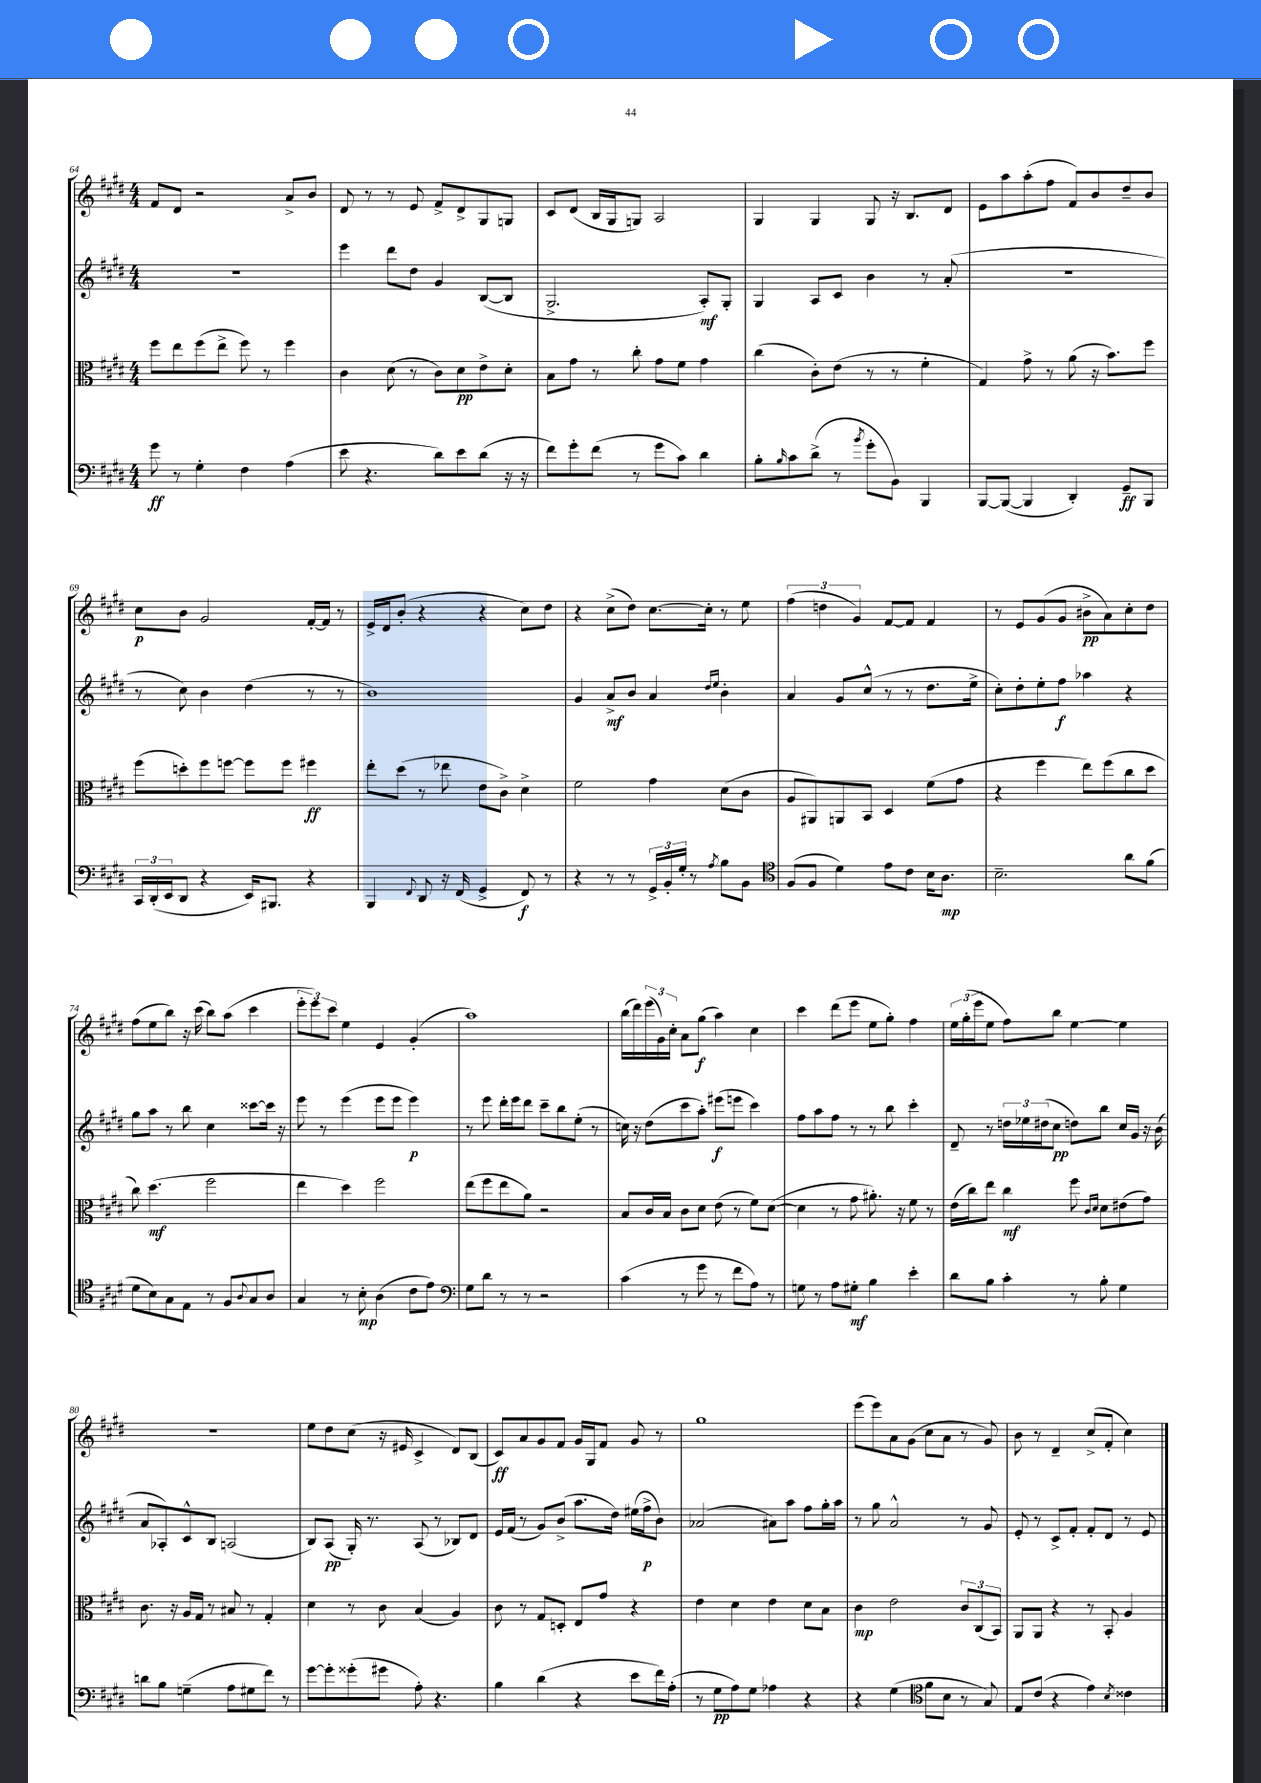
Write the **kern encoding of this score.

**kern	**dynam	**kern	**dynam	**kern	**dynam	**kern	**dynam
*part4	*part4	*part3	*part3	*part2	*part2	*part1	*part1
*staff4	*staff4	*staff3	*staff3	*staff2	*staff2	*staff1	*staff1
*clefF4	*	*clefC3	*	*clefG2	*	*clefG2	*
*k[f#c#g#d#]	*	*k[f#c#g#d#]	*	*k[f#c#g#d#]	*	*k[f#c#g#d#]	*
*M4/4	*	*M4/4	*	*M4/4	*	*M4/4	*
=64	=64	=64	=64	=64	=64	=64	=64
8g#\	ff	8ff#\L	.	1r	.	8f#/L	.
8r	.	8ee\	.	.	.	8d#/J	.
4G#'\	.	(8ff#\	.	.	.	2r	.
.	.	8ee^\J	.	.	.	.	.
4F#\	.	8ff#\)	.	.	.	.	.
.	.	8r	.	.	.	.	.
(4A\	.	4ff#\	.	.	.	8a^/L	.
.	.	.	.	.	.	8b/J	.
=65	=65	=65	=65	=65	=65	=65	=65
8e\	.	4c#\	.	4eee\	.	8d#/	.
4.r	.	.	.	.	.	8r	.
.	.	(8d#\	.	8ddd#\L	.	8r	.
.	.	8r	.	8dd#\J	.	8e/	.
8d#\L)	.	8c#\L)	.	4g#/	.	8f#^/L	.
8e\	.	8d#\	pp	.	.	8d#^/	.
(8d#\J	.	8e^\	.	([8B/L	.	8G#/	.
16r	.	8d#'\J	.	8B/J]	.	8Gn/J	.
16r	.	.	.	.	.	.	.
=66	=66	=66	=66	=66	=66	=66	=66
8f#\L)	.	8B\L	.	2.G#^/	.	8c#/L	.
8g#'\	.	8g#\J	.	.	.	(8d#/J	.
(8f#\J	.	8r	.	.	.	16B/LL	.
.	.	.	.	.	.	16G#/J	.
8r	.	8cc#'\	.	.	.	8Gn/J)	.
8g#\L	.	8g#\L	.	.	.	2A/	.
8c#\J)	.	8f#\J	.	.	.	.	.
4d#\	.	4g#\	.	8A'/L)	mf	.	.
.	.	.	.	8G#'/J	.	.	.
=67	=67	=67	=67	=67	=67	=67	=67
8B'\L	.	(4cc#\	.	4G#/	.	4G#/	.
16qqB/	.	.	.	.	.	.	.
8c#\	.	.	.	.	.	.	.
(8d#^\J	.	8c#'\L)	.	8A/L	.	4G#/	.
8r	.	(8e\J	.	8c#/J	.	.	.
8qb/	.	.	.	.	.	.	.
8g#'\L	.	8r	.	4b\	.	8G#/	.
8BB\J)	.	8r	.	.	.	16r	.
.	.	.	.	.	.	8.B/L	.
4BBB/	.	4f#'\	.	8r	.	.	.
.	.	.	.	(8a'/	.	8d#/J	.
=68	=68	=68	=68	=68	=68	=68	=68
[8BBB/L	.	4G#/)	.	1r	.	8e\L	.
(8BBB/J_	.	.	.	.	.	8aa\	.
4BBB/]	.	8g#^\	.	.	.	(8aa'\	.
.	.	8r	.	.	.	8ff#\J	.
4DD#'/)	.	(8a\	.	.	.	8f#/L)	.
.	.	16r	.	.	.	8b/	.
.	.	8.b\L)	.	.	.	.	.
8GG#~/L	ff	.	.	.	.	8dd#~/	.
8BBB/J	.	8ff#\J	.	.	.	8b/J	.
!!LO:LB:g=z
=69	=69	=69	=69	=69	=69	=69	=69
24CC#/LL	.	(8ff#\L	.	8r	.	8cc#\L	p
(24DD#'/	.	.	.	.	.	.	.
24EE/J	.	.	.	.	.	.	.
8DD#/J	.	8ddn'\)	.	8cc#\)	.	8b\J	.
4r	.	8ff#\	.	4b\	.	2g#/	.
.	.	[8ffn\J	.	.	.	.	.
16EE/KL)	.	8ff\L]	.	(4dd#\	.	.	.
8.BBB#X/J	.	.	.	.	.	.	.
.	.	8ff\J	.	.	.	.	.
4r	.	4ff#X\	ff	8r	.	[16f#'/LL	.
.	.	.	.	.	.	16f#/JJ]	.
.	.	.	.	8r	.	8r	.
=70	=70	=70	=70	=70	=70	=70	=70
4BBB/	.	8ee'\L	.	1b)	.	16e^/LL	.
.	.	.	.	.	.	16d#/J	.
.	.	(8dd#\J	.	.	.	(8b'/J	.
8qqFF#/	.	.	.	.	.	.	.
8DD#/	.	8r	.	.	.	4r	.
16r	.	8ee-X\	.	.	.	.	.
(16FF#/	.	.	.	.	.	.	.
4GG#^/	.	8e\L	.	.	.	4r	.
.	.	8c#^\J)	.	.	.	.	.
8FF#/)	f	4d#^\	.	.	.	8cc#\L)	.
8r	.	.	.	.	.	8dd#\J	.
=71	=71	=71	=71	=71	=71	=71	=71
4r	.	2f#\	.	4g#/	.	4r	.
8r	.	.	.	8a^/L	mf	(8cc#^\L	.
8r	.	.	.	8b/J	.	8dd#\J)	.
24GG#^/LL	.	4g#\	.	4a/	.	[8.cc#\L	.
24BB'/	.	.	.	.	.	.	.
24G#'/JJ	.	.	.	.	.	.	.
8r	.	.	.	.	.	.	.
.	.	.	.	.	.	16cc#'\Jk]	.
.	.	.	.	16qqdd#/LL	.	.	.
8qA/	.	.	.	16qqee/JJ	.	.	.
8B\L	.	(8d#\L	.	4b'\	.	8r	.
8BB\J	.	8c#\J	.	.	.	8ee\	.
=72	=72	=72	=72	=72	=72	=72	=72
*clefC4	*	*	*	*	*	*	*
(8F#/L	.	8A/L	.	4a/	.	(6ff#\	.
8F#/J	.	8AA#X/)	.	.	.	.	.
.	.	.	.	.	.	6ddn\	.
4d#\)	.	8AAn/	.	8g#/L	.	.	.
.	.	.	.	.	.	6g#/)	.
.	.	8BB/J	.	(8cc#^^/J	.	.	.
8e\L	.	4D#/	.	8r	.	[8f#/L	.
8c#\J	.	.	.	8r	.	8f#/J]	.
16B\KL	.	(8f#\L	.	8.dd#\L	.	4f#/	.
8.A\J	mp	.	.	.	.	.	.
.	.	8g#\J	.	.	.	.	.
.	.	.	.	16ee^\Jk	.	.	.
=73	=73	=73	=73	=73	=73	=73	=73
2.B~\	.	4r	.	8cc#'\L)	.	8r	.
.	.	.	.	8dd#'\	.	8e/L	.
.	.	4ff#\	.	8ee'\	.	(8g#/	.
.	.	.	.	8ff#\J	f	8g#/J	.
.	.	8ee\L)	.	4aa-X\	.	8b#X^\L	pp
.	.	(8ff#\	.	.	.	8a\)	.
8a\L	.	8cc#\	.	4r	.	8cc#'\	.
(8f#\J	.	8dd#\J	.	.	.	8dd#\J	.
!!LO:LB:g=z
=74	=74	=74	=74	=74	=74	=74	=74
8d#\L	.	8cc#\)	.	8gg#\L	.	(8ff#\L	.
8B\)	.	(4.dd#\	mf	8aa\J	.	8ee\	.
8G#\	.	.	.	8r	.	8bb\J)	.
8E\J	.	.	.	8bb\	.	16r	.
.	.	.	.	.	.	(16ccc#\	.
8r	.	2ff#\	.	4cc#\	.	8bb\L)	.
8F#/L	.	.	.	.	.	(8aa\J	.
8qqA/	.	.	.	.	.	.	.
8G#/	.	.	.	[8ccc##X\L	.	4ccc#\	.
8A/J	.	.	.	16ccc##\Jk]	.	.	.
.	.	.	.	16r	.	.	.
=75	=75	=75	=75	=75	=75	=75	=75
4G#/	.	4ee\	.	8eee\	.	12eee'\L	.
.	.	.	.	.	.	12eee\)	.
.	.	.	.	8r	.	.	.
.	.	.	.	.	.	12ccc#\J	.
8r	.	4dd#\)	.	(4eee\	.	4ee\	.
8B'\	mp	.	.	.	.	.	.
(4A\	.	2ff#\	.	8eee\L	.	4e/	.
.	.	.	.	8eee\J	.	.	.
8c#\L	.	.	.	4eee\)	p	(4g#'/	.
8e\J)	.	.	.	.	.	.	.
=76	=76	=76	=76	=76	=76	=76	=76
*clefF4	*	*	*	*	*	*	*
8G#\L	.	(8ee\L	.	8r	.	1aa)	.
8d#\J	.	8ff#\	.	8eee\	.	.	.
8r	.	8ee\	.	16ddd#'\LL	.	.	.
.	.	.	.	16eee\J	.	.	.
8r	.	8a\J)	.	8ddd#\J	.	.	.
2r	.	2r	.	8ccc#~\L	.	.	.
.	.	.	.	8bb\	.	.	.
.	.	.	.	(8ee'\J	.	.	.
.	.	.	.	8r	.	.	.
=77	=77	=77	=77	=77	=77	=77	=77
(4c#\	.	8B/L	.	16ccn\)	.	(16bb\LL	.
.	.	.	.	16r	.	16ddd#\)	.
.	.	16c#/L	.	(8dd#\L	.	(24eee\	.
.	.	.	.	.	.	24g#\)	.
.	.	16B/JJ	.	.	.	.	.
.	.	.	.	.	.	24cc#'\JJ	.
8r	.	8c#\L	.	8ccc#\	.	8a\L	.
8g#\	.	8d#\J	.	8aa'\J)	.	(8gg#\J	f
8r	.	(8e\	.	(8eee#X\L	f	4aa\)	.
8f#\L	.	8r	.	8eeen\J	.	.	.
8A\J)	.	8f#\L)	.	4ccc#\)	.	4cc#\	.
8r	.	([8d#\J	.	.	.	.	.
=78	=78	=78	=78	=78	=78	=78	=78
8Gn\	.	4d#\]	.	8ff#\L	.	4ccc#\	.
8r	.	.	.	8aa\	.	.	.
8A\L	.	8r	.	8ff#\J	.	(8ddd#\L	.
8G#X'\J	mf	8g#\	.	8r	.	8eee\J	.
4B\	.	8.a#X'\)	.	8r	.	8ee\L	.
.	.	.	.	8bb\	.	8gg#'\J)	.
.	.	16r	.	.	.	.	.
4e'\	.	8f#\	.	4ccc#'\	.	4ff#\	.
.	.	8r	.	.	.	.	.
=79	=79	=79	=79	=79	=79	=79	=79
8d#\L	.	(16e\LL	.	8d#~/	.	24ee\LL	.
.	.	.	.	.	.	(24gg#'\	.
.	.	16cc#\J)	.	.	.	.	.
.	.	.	.	.	.	24eee\J	.
8B\J	.	8ee\J	.	8r	.	8ee\J	.
4c#'\	.	4cc#\	mf	24ddn\LL	.	8ff#\L)	.
.	.	.	.	24ee-X\	.	.	.
.	.	.	.	(24dd#X\J	.	.	.
.	.	.	.	8cc#\J	pp	8bb\J	.
8r	.	8ff#\	.	8ddn\L)	.	[4ee\	.
.	.	16qqc#/LL	.	.	.	.	.
.	.	16qqd#/JJ	.	.	.	.	.
8B'\	.	8d#\L	.	8bb\J	.	.	.
4G#\	.	(8e#X\	.	16cc#/LL	.	4ee\]	.
.	.	.	.	16g#/JJ	.	.	.
.	.	8g#\J)	.	16r	.	.	.
.	.	.	.	(16b\	.	.	.
!!LO:LB:g=z
=80	=80	=80	=80	=80	=80	=80	=80
8dn\L	.	8.c#\	.	8a/L	.	1r	.
8B\J	.	.	.	8A-X'/)	.	.	.
.	.	16r	.	.	.	.	.
(4Gn~\	.	16A/LL	.	8c#^^/	.	.	.
.	.	16G#/JJ	.	.	.	.	.
.	.	8r	.	8B/J	.	.	.
8A\L	.	8B#X/	.	(2An/	.	.	.
8G#X\	.	8r	.	.	.	.	.
8f#\J)	.	4G#'/	.	.	.	.	.
8r	.	.	.	.	.	.	.
=81	=81	=81	=81	=81	=81	=81	=81
[8g#\L	.	4d#\	.	8B/L)	.	8ee\L	.
8g#'\]	.	.	.	(8A/J	pp	8dd#\	.
(8g##X'\	.	8r	.	16G#'/)	.	(8cc#\J	.
.	.	.	.	8.r	.	.	.
8g#X\J	.	8c#\	.	.	.	16r	.
.	.	.	.	.	.	16e#X/	.
8A'\)	.	(4B/	.	(8A/	.	4c#^/	.
4.r	.	.	.	8r	.	.	.
.	.	4A/)	.	8B-X/L)	.	8d#/L)	.
.	.	.	.	8d#/J	.	(8B/J	.
=82	=82	=82	=82	=82	=82	=82	=82
4B\	.	8c#\	.	16e/LL	.	8c#/L)	ff
.	.	.	.	(16f#/JJ	.	.	.
.	.	8r	.	8r	.	8a/	.
(4d#\	.	8G#/L	.	8g#/L)	.	8g#/	.
.	.	8Dn'/J	.	(8b^/J	.	8f#/J	.
4r	.	8E/L	.	8.aa\L	.	16g#/LL	.
.	.	.	.	.	.	16G#/J	.
.	.	8g#/J	.	.	.	8f#/J	.
.	.	.	.	16dd#\Jk)	.	.	.
8e\L	.	4r	.	(16ee#X\LL	.	8g#/	.
.	.	.	.	16ff#^\J	p	.	.
16f#\L)	.	.	.	8b\J)	.	8r	.
(16A'\JJ	.	.	.	.	.	.	.
=83	=83	=83	=83	=83	=83	=83	=83
8r	.	4e\	.	(2a-X/	.	1gg#	.
8G#\L	pp	.	.	.	.	.	.
8A\)	.	4d#\	.	.	.	.	.
8G#\J	.	.	.	.	.	.	.
4A-X\	.	4e\	.	8a#X\L)	.	.	.
.	.	.	.	8aa\J	.	.	.
4r	.	8d#\L	.	8ff#\L	.	.	.
.	.	8B\J	.	16gg#'\L	.	.	.
.	.	.	.	16aa\JJ	.	.	.
=84	=84	=84	=84	=84	=84	=84	=84
4r	.	4c#\	mp	8r	.	(8eee\L	.
.	.	.	.	8gg#\	.	8eee\)	.
(4G#\	.	2e\	.	2a^^/	.	8a\	.
.	.	.	.	.	.	(8g#\J	.
*clefC4	*	*	*	*	*	*	*
8f#\L	.	.	.	.	.	8cc#\L	.
8B\J	.	.	.	.	.	8a\J	.
8r	.	12c#/L	.	8r	.	8r	.
.	.	(12C#/	.	.	.	.	.
8G#/)	.	.	.	8g#/	.	8g#/)	.
.	.	12BB/J)	.	.	.	.	.
=85	=85	=85	=85	=85	=85	=85	=85
8E/L	.	8AA/L	.	8e'/	.	8b\	.
(8c#/J	.	8AA/J	.	8r	.	8r	.
4r	.	4r	.	8c#^/L	.	4d#~/	.
.	.	.	.	8f#'/J	.	.	.
4e\)	.	8r	.	8f#'/L	.	(8cc#^/L	.
.	.	8BB'/	.	8d#/J	.	8f#'/J	.
8qB/	.	.	.	.	.	.	.
4c##X\	.	4A/	.	8r	.	4cc#\)	.
.	.	.	.	8e/	.	.	.
==	==	==	==	==	==	==	==
*-	*-	*-	*-	*-	*-	*-	*-
